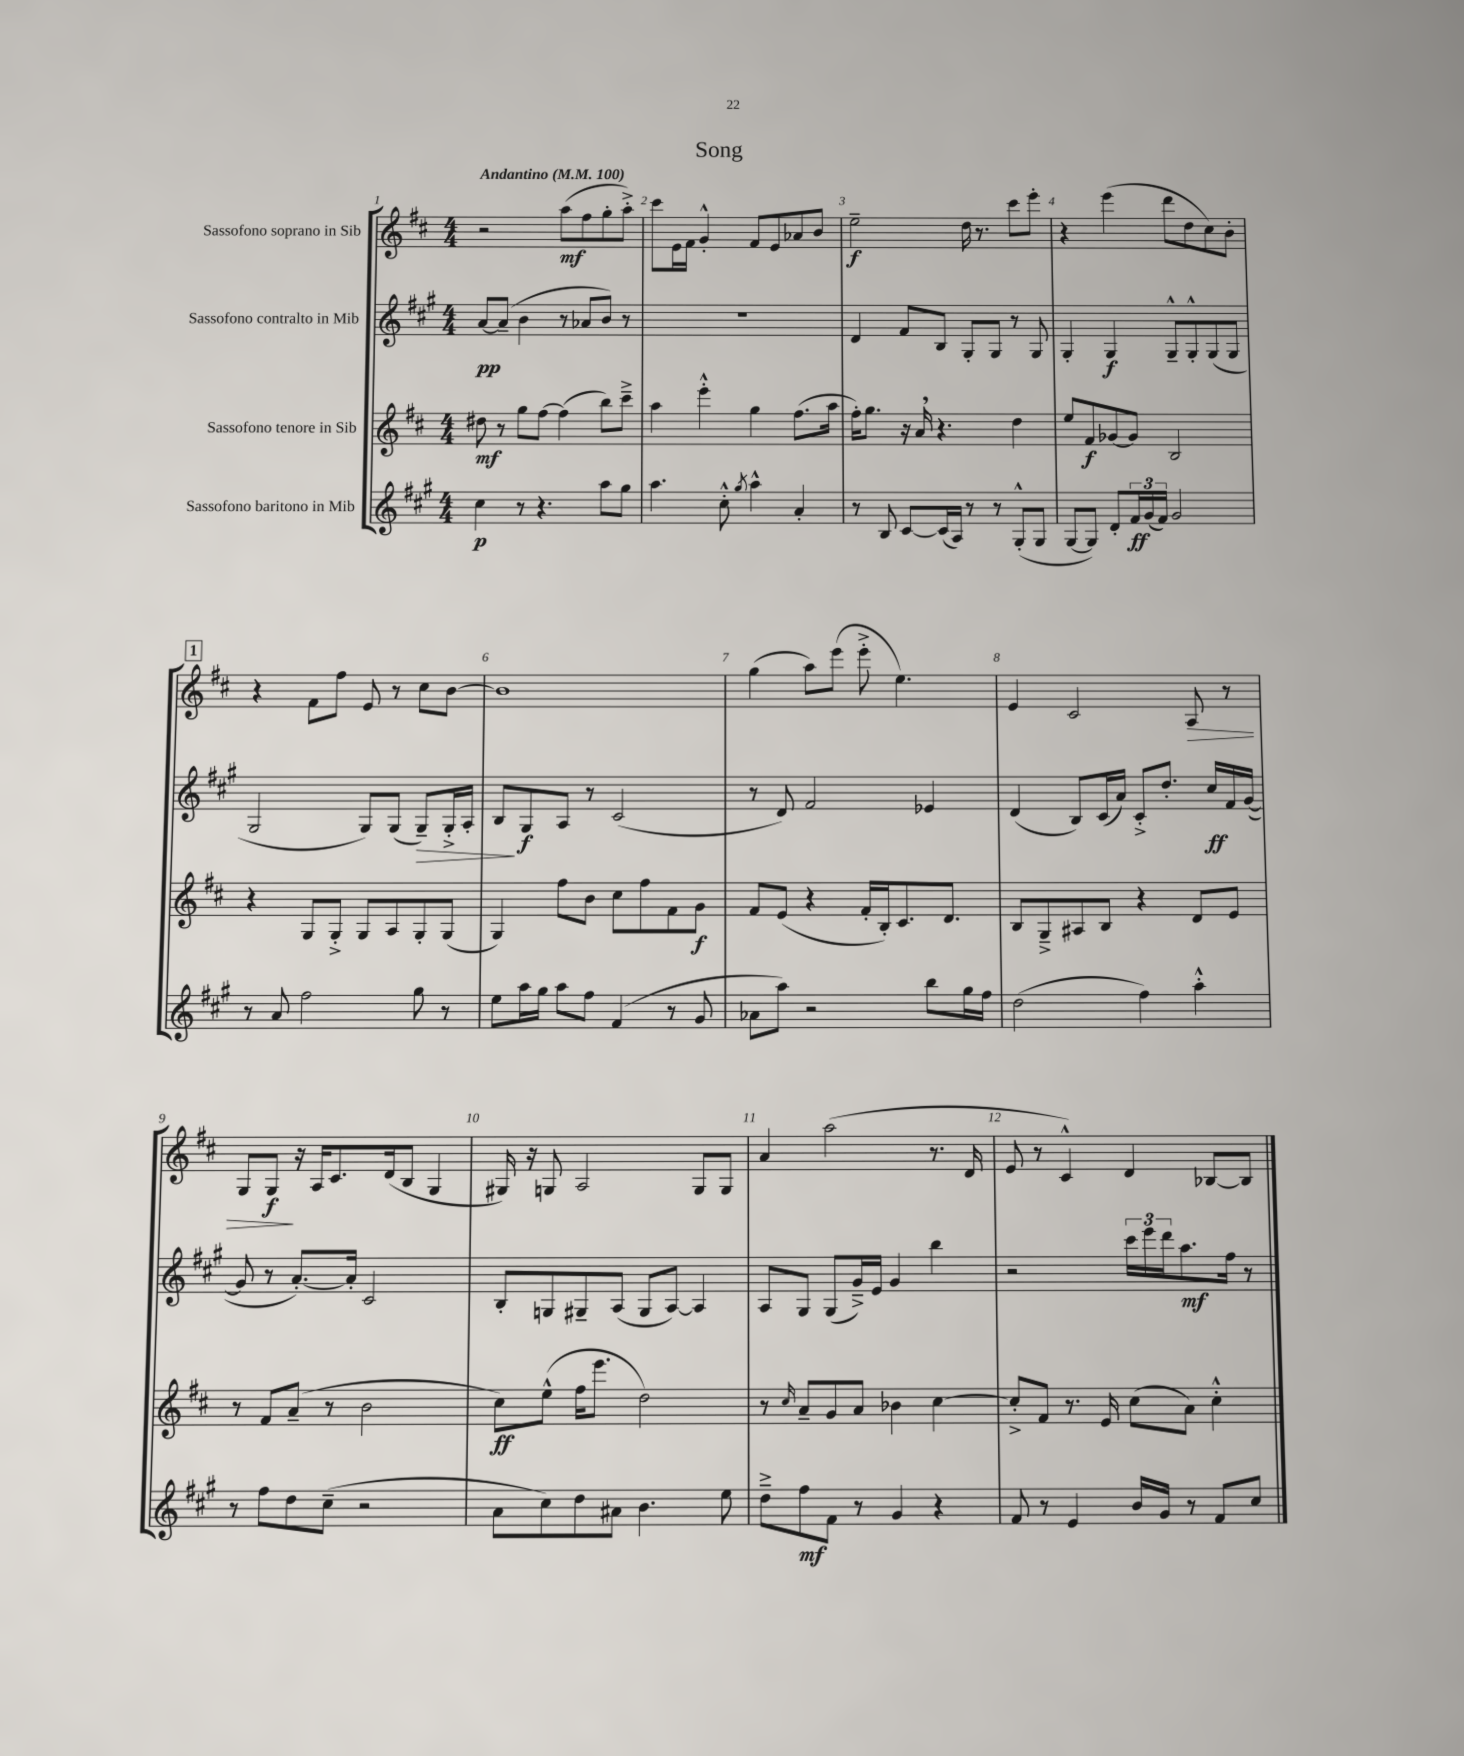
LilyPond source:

\header { title = "Song" }
<<
\new StaffGroup <<
\new Staff = "s0" \with { instrumentName = "Sassofono soprano in Sib" } {
    \clef treble \key d \major \numericTimeSignature \time 4/4 \tempo "Andantino" 4 = 100
    r2 a''8\mf( fis''8 g''8-. a''8-.->) |
    cis'''8 e'16 fis'16 g'4-.-^ fis'8 e'8 aes'8 b'8 |
    e''2--\f d''16 r8. cis'''8 e'''8-. |
    r4 e'''4( d'''8 d''8 cis''8) b'8-. |
    \mark \markup { \box "1" } r4 fis'8 fis''8 e'8 r8 cis''8 b'8~ |
    b'1 |
    g''4( a''8) e'''8( e'''8-.-> e''4.) |
    e'4 cis'2 a8\> r8 |
    g8 g8\f\! r16 a16 cis'8. d'16( b8 g4 |
    gis16) r16 g8 a2 g8 g8 |
    a'4 a''2( r8. d'16 |
    e'8 r8 cis'4-^) d'4 bes8~ bes8 \bar "|." |
}
\new Staff = "s1" \with { instrumentName = "Sassofono contralto in Mib" } {
    \clef treble \key a \major \numericTimeSignature \time 4/4
    a'8~\pp a'8--( b'4 r8 aes'8 b'8) r8 |
    R1 |
    d'4 fis'8 b8 gis8-. gis8 r8 gis8 |
    gis4-. gis4\f gis8---^ gis8-.-^ gis8( gis8 |
    \mark \markup { \box "1" } gis2 gis8) gis8( gis8--\>) gis16-.-> a16-. |
    b8\! gis8\f a8 r8 cis'2( |
    r8 d'8) fis'2 ees'4 |
    d'4( b8) cis'16( a'16) cis'8-.-> d''8.-. cis''16\ff fis'16 gis'16~( |
    gis'8 r8 a'8.~-.) a'16-. cis'2 |
    b8-. g8 gis8-- a8( gis8 a8~) a4 |
    a8 gis8 gis8( gis'16--->) e'16 gis'4 b''4 |
    r2 \tuplet 3/2 { cis'''16 e'''16 d'''16 } a''8.\mf fis''16 r8 \bar "|." |
}
\new Staff = "s2" \with { instrumentName = "Sassofono tenore in Sib" } {
    \clef treble \key d \major \numericTimeSignature \time 4/4
    dis''8\mf r8 g''8 fis''8~ fis''4( b''8) cis'''8---> |
    a''4 e'''4-.-^ g''4 fis''8.( a''16 |
    fis''16-.) g''8. r16 a'16 \breathe r4. d''4 |
    e''8 fis'8\f ges'8~ ges'8 b2 |
    \mark \markup { \box "1" } r4 g8 g8-.-> g8 a8 g8-. g8( |
    g4) fis''8 b'8 cis''8 fis''8 fis'8 g'8\f |
    fis'8 e'8( r4 fis'16-. b16-.) cis'8. d'8. |
    b8 g8---> ais8 b8 r4 d'8 e'8 |
    r8 fis'8 a'8--( r8 b'2 |
    cis''8\ff) e''8-^( fis''16 e'''8. d''2) |
    r8 \grace { cis''16 } a'8-- g'8 a'8 bes'4 cis''4~ |
    cis''8-.-> fis'8 r8. e'16 cis''8( a'8) cis''4-.-^ \bar "|." |
}
\new Staff = "s3" \with { instrumentName = "Sassofono baritono in Mib" } {
    \clef treble \key a \major \numericTimeSignature \time 4/4
    cis''4\p r8 r4. a''8 gis''8 |
    a''4. cis''8-.-^ \acciaccatura { gis''8 } a''4-^ a'4-. |
    r8 b8 cis'8~ cis'16( a16) r8 r8 gis8-.-^( gis8 |
    gis8~ gis8) d'8-. \tuplet 3/2 { fis'16\ff gis'16( fis'16) } gis'2 |
    \mark \markup { \box "1" } r8 a'8 fis''2 gis''8 r8 |
    e''8 a''16 gis''16 a''8 fis''8 fis'4( r8 gis'8 |
    aes'8 a''8) r2 b''8 gis''16 fis''16 |
    d''2( fis''4) a''4-.-^ |
    r8 fis''8 d''8 cis''8--( r2 |
    a'8 cis''8) d''8 ais'8 b'4. e''8 |
    d''8---> fis''8\mf fis'8 r8 gis'4 r4 |
    fis'8 r8 e'4 b'16 gis'16 r8 fis'8 cis''8 \bar "|." |
}
>>
>>
\layout { \context { \Score \override BarNumber.break-visibility = ##(#f #t #t) barNumberVisibility = #all-bar-numbers-visible } }
